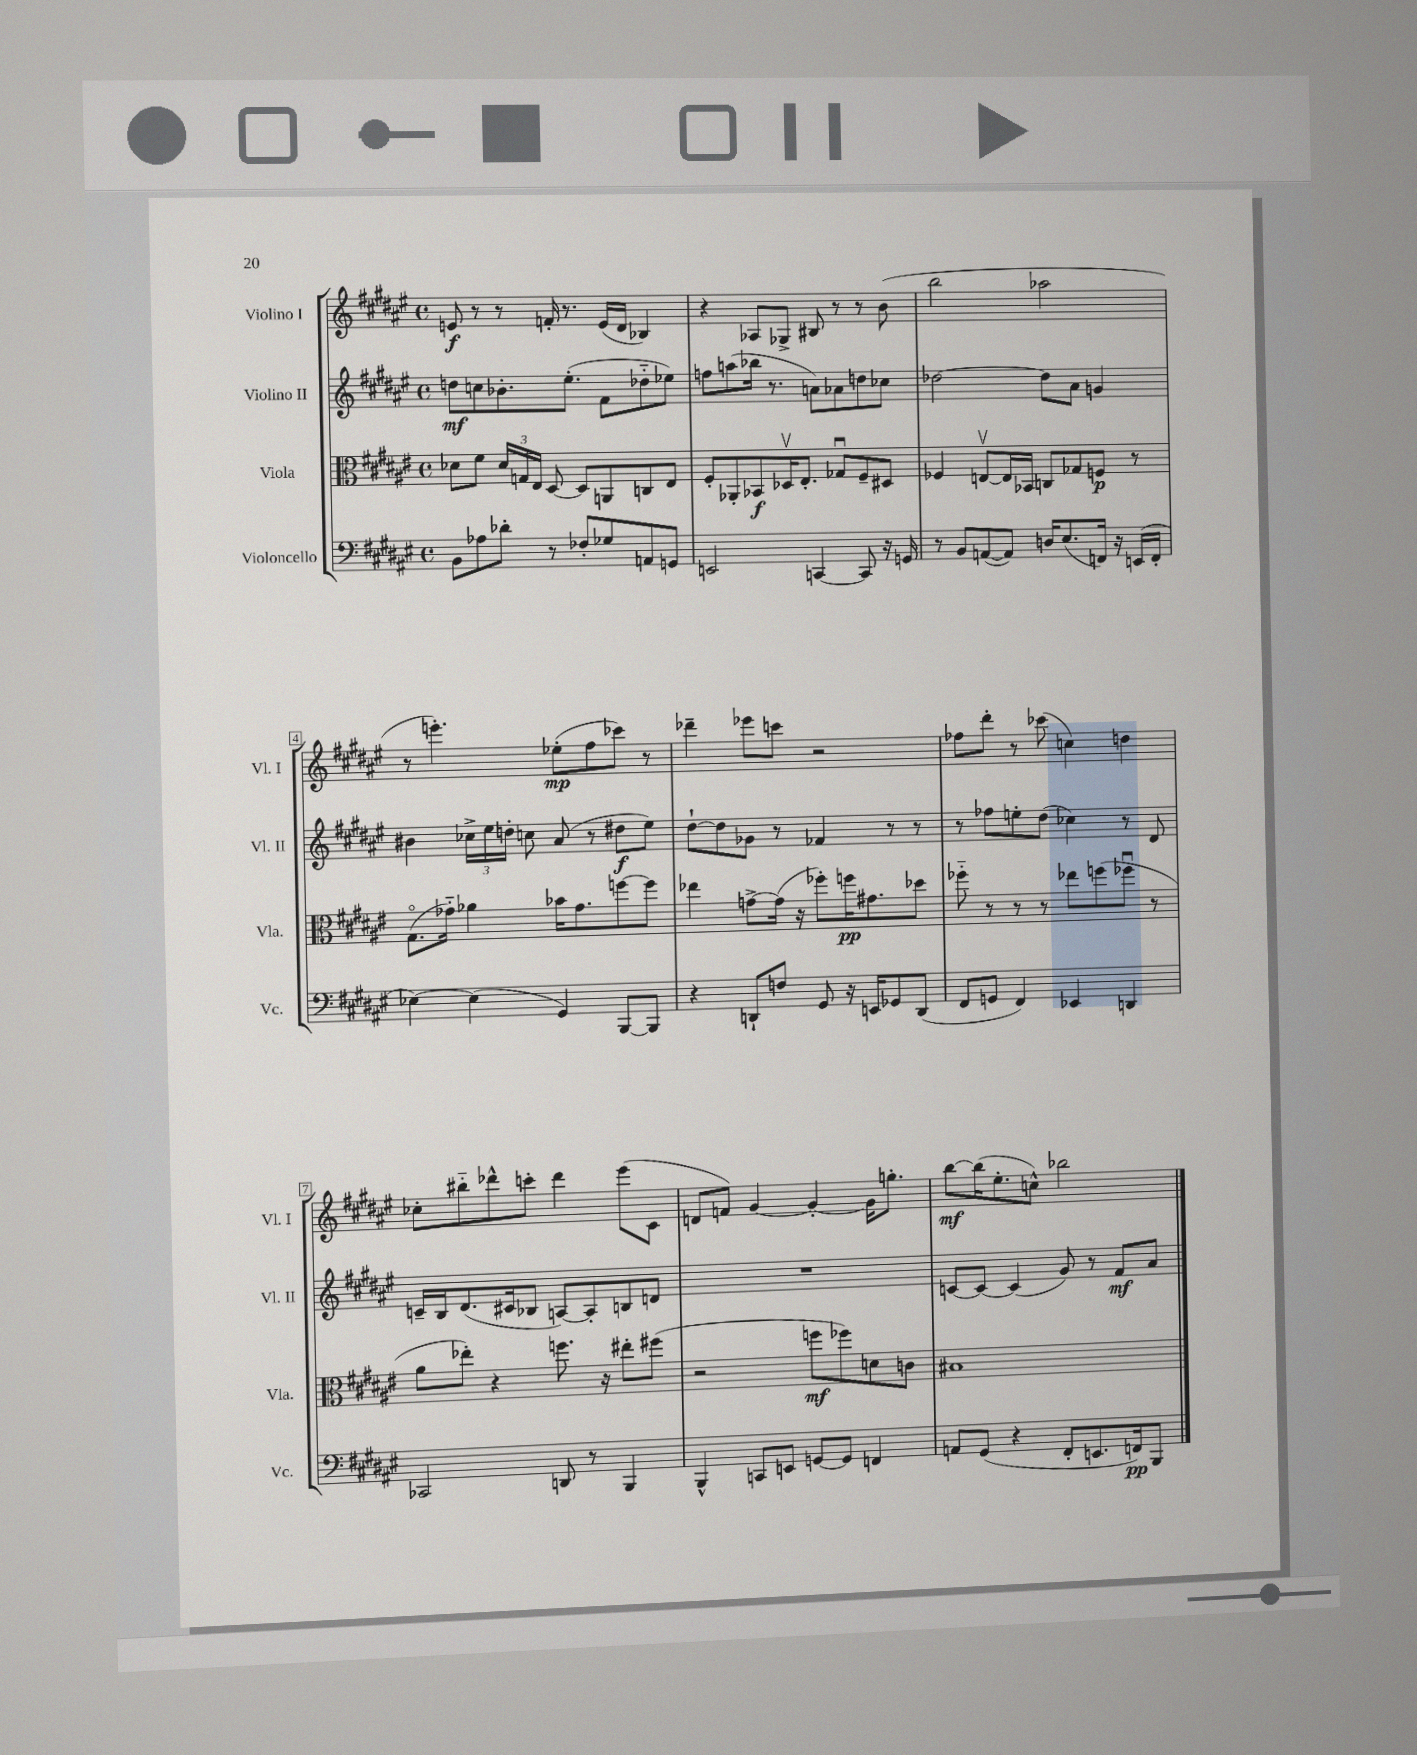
<<
\new StaffGroup <<
\new Staff = "s0" \with { instrumentName = "Violino I" shortInstrumentName = "Vl. I" } {
    \clef treble \key fis \major \defaultTimeSignature \time 4/4
    \autoBeamOff e'8\f r8 r8 f'16-. r8. e'16[( dis'16] bes4) |
    r4 aes8[ ges8]-> bis8 r8 r8 b'8( |
    b''2 aes''2 |
    r8 e'''4.-.) ees''8[-.\mp( fis''8 ces'''8]) r8 |
    des'''4-- ees'''8[ c'''8] r2 |
    fes''8[ dis'''8]-. r8 ces'''8( c''4) d''4 |
    ces''8[-. bis''8-_ des'''8-^ c'''8]-. des'''4 eis'''8[( cis'8] |
    d'8[ f'8]) gis'4~ gis'4~-. gis'16[ g''8.]-. |
    b''8[~\mf b''16( eis''8.-. c''8]-^) bes''2 \bar "|." |
}
\new Staff = "s1" \with { instrumentName = "Violino II" shortInstrumentName = "Vl. II" } {
    \clef treble \key fis \major \defaultTimeSignature \time 4/4
    \autoBeamOff d''8[\mf c''8 bes'8.-. eis''8.]-.( fis'8[ des''8-_ ees''8]) |
    f''8[ a''8( bes''16] r8. a'8[) aes'8 d''8 ces''8] |
    des''2~ des''8[ ais'8] g'4 |
    bis'4 \tuplet 3/2 { ces''16[-> eis''16 d''16]-. } c''8 ais'8( r8 dis''8[\f eis''8]) |
    dis''8[~-! dis''8 ges'8] r8 fes'4 r8 r8 |
    r8 fes''8[ e''8-. dis''8]( ces''4) r8 dis'8 |
    c'16[-- b16 dis'8.( cis'16 bes8] a8[~) a8-. b8 d'8] |
    R1 |
    c'8[~ c'8]~ c'4( gis'8) r8 fis'8[\mf ais'8] \bar "|." |
}
\new Staff = "s2" \with { instrumentName = "Viola" shortInstrumentName = "Vla." } {
    \clef alto \key fis \major \defaultTimeSignature \time 4/4
    \autoBeamOff des'8[ fis'8] \tuplet 3/2 { des'16[ g16 eis16] } dis8~ dis8[ a,8 c8 eis8] |
    fis8[-. aes,8-. bes,8\f des16\upbow eis8.]-. ges8[\downbow fis8-- dis8] |
    fes4 e8[~\upbow e16 bes,16] c8[ ges8 f8]\p r8 |
    gis8.[\flageolet( ges'16]-_) aes'4 bes'16[ ges'8. f''8~ f''8] |
    ees''4 g'8[~-> g'16]( r16 fes''8[-.) f''16\pp gis'8. des''8] |
    fes''8-_ r8 r8 r8 ees''8[ f''8( fes''8]\downbow r8 |
    ais'8[ ees''8]-.) r4 f''8. r16 eis''8[-. fis''8]( |
    r2 f''8[\mf fes''8) d'8 c'8] |
    bis1 \bar "|." |
}
\new Staff = "s3" \with { instrumentName = "Violoncello" shortInstrumentName = "Vc." } {
    \clef bass \key fis \major \defaultTimeSignature \time 4/4
    \autoBeamOff b,8[ aes8 des'8]-. r8 fes8[-. ges8 a,8 g,8] |
    e,2 c,4~ c,8 r16 g,16 |
    r8 b,8[ a,8~( a,8]) d16[ eis8.( f,16]) r16 e,16[( f,16]-. |
    ees4~) ees4( gis,4) b,,8[~ b,,8] |
    r4 d,8[-! f8] gis,8 r16 e,16[ ges,8 d,8]( |
    fis,8[ g,8] fis,4) ees,4 d,4 |
    ces,2 d,8 r8 b,,4 |
    b,,4-^ c,8[ e,8] g,8[~ g,8] f,4 |
    a,8[ gis,8]( r4 fis,8[-. e,8. f,16\pp) b,,8] \bar "|." |
}
>>
>>
\layout { \context { \Score \override BarNumber.stencil = #(make-stencil-boxer 0.1 0.3 ly:text-interface::print) } }
